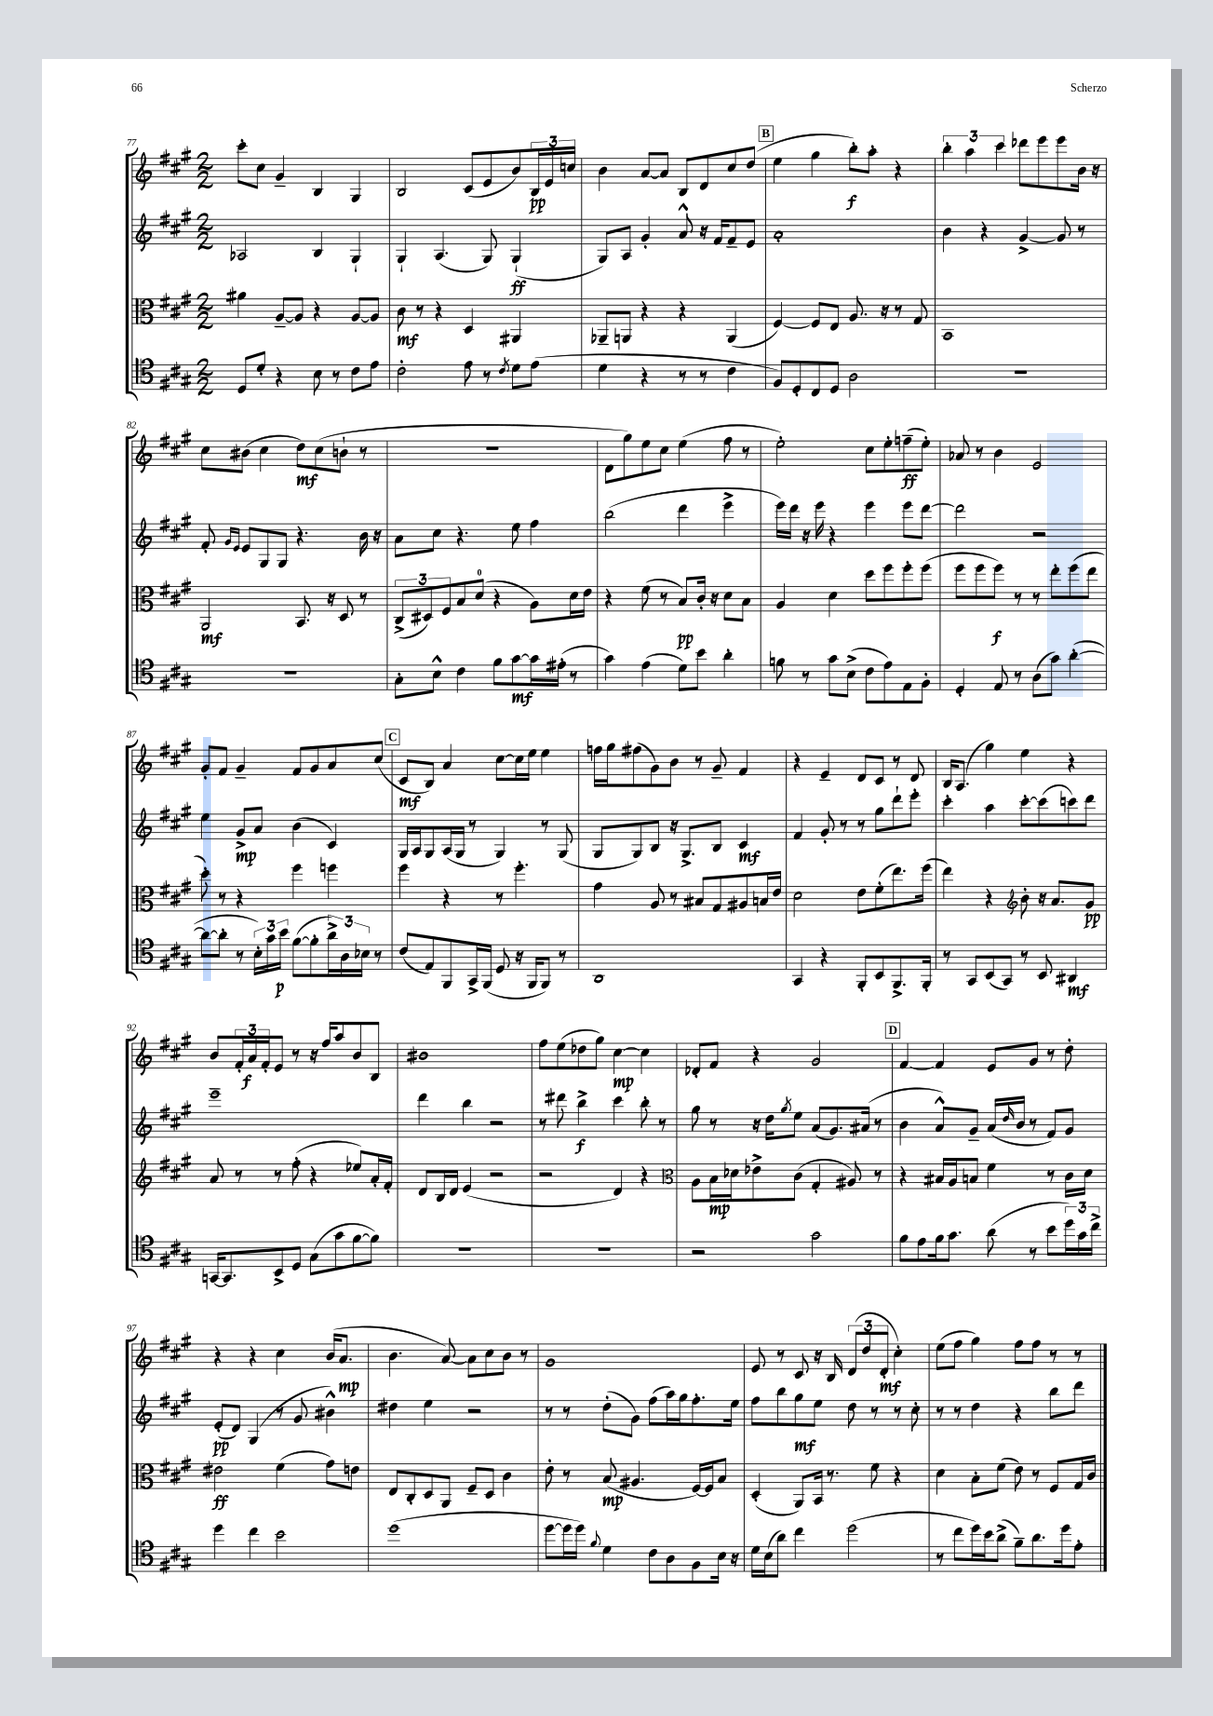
<<
\new StaffGroup <<
\new Staff = "s0" {
    \clef treble \key a \major \numericTimeSignature \time 2/2
    cis'''8-. cis''8 gis'4-- b4 gis4 |
    b2 cis'8( e'8 b'8) \tuplet 3/2 { b16\pp e'16 c''16 } |
    b'4 a'8~ a'8 b8 d'8 cis''8 d''8( |
    \mark \markup { \box "B" } e''4 gis''4 b''8-.\f) a''8-. r4 |
    \tuplet 3/2 { b''4-. a''4 cis'''4 } des'''8 e'''8 e'''8 b'16 r16 |
    cis''8 bis'8( cis''4 d''8\mf) cis''8( b'8-! r8 |
    R1 |
    d'8 gis''8) e''8 cis''8 e''4( fis''8 r8 |
    e''2-.) cis''8 e''8-. f''8--\ff( e''8-.) |
    aes'8 r8 b'4 e'2 |
    gis'8-. fis'8 gis'4-- fis'8 gis'8 a'8 cis''8( |
    \mark \markup { \box "C" } cis'8\mf b8) a'4 cis''8~ cis''16 e''16 e''4 |
    f''16 gis''16 fis''8( gis'8) b'8 r8 gis'8-- fis'4 |
    r4 e'4-- d'8 cis'8 r8 d'8 |
    b16 a8.( gis''4) e''4 r4 |
    b'8 \tuplet 3/2 { fis'16-. a'16\f fis'16-. } e'8 r8 r16 fis''16 a''8 b'8 b8 |
    bis'1 |
    fis''8 e''8( des''8 gis''8) cis''4~\mp cis''4 |
    des'8-. fis'8 r4 gis'2 |
    \mark \markup { \box "D" } fis'4~ fis'4 e'8 gis'8 r8 d''8-. |
    r4 r4 cis''4 b'16( a'8.\mp |
    b'4. a'8~) a'8 cis''8 b'8 r8 |
    gis'1 |
    e'8 r8 cis'8 r16 b16 \tuplet 3/2 { d'8( d''8 d'8-.\mf } cis''4-.) |
    e''8( fis''8 gis''4) fis''8 fis''8 r8 r8 \bar "|." |
}
\new Staff = "s1" {
    \clef treble \key a \major \numericTimeSignature \time 2/2
    aes2 b4 gis4-! |
    gis4-! a4.( gis8) gis4-!\ff( |
    gis8) a8 gis'4-. a'8-^ r16 fis'16 fis'8-- e'8 |
    \mark \markup { \box "B" } a'1-. |
    b'4 r4 gis'4~-> gis'8 r8 |
    fis'8-. \grace { gis'16 e'16 } e'8 gis8 gis8 r4. b'16 r16 |
    a'8 cis''8 r4. e''8 fis''4 |
    b''2( d'''4 e'''4-> |
    e'''16) d'''16 r16 e'''16 r4 e'''4 e'''8 d'''8~ |
    d'''2 r2 |
    e''4 gis'8->\mp a'8 b'4( cis'4) |
    \mark \markup { \box "C" } gis16 a16 gis8 a16( gis16 r8 gis4) r8 gis8( |
    gis8 gis8) b8 r16 gis8.-> b8 cis'4\mf |
    fis'4 gis'8-. r8 r8 gis''8 d'''8-! e'''8-. |
    cis'''4-. a''4 cis'''8~-. cis'''8( c'''8) d'''8 |
    e'''1-- |
    d'''4 b''4 r2 |
    r8 dis'''8 b''4->\f cis'''4 b''8-. r8 |
    gis''8 r8 r16 d''16 \acciaccatura { gis''8 } e''8 a'8( gis'8.) ais'16( r8 |
    \mark \markup { \box "D" } b'4 a'8-^) gis'8-- a'16( \grace { d''16 } b'16 r8 fis'8) gis'8 |
    e'8-.\pp( d'8) gis4( r8 gis'8 bis'4-^) |
    dis''4 e''4 r2 |
    r8 r8 d''8-.( gis'8) fis''8( a''16) gis''16 fis''8.-. e''16 |
    fis''8 b''8 gis''8\mf e''8 d''8 r8 r8 cis''8-. |
    r8 r8 d''4 r4 b''8 d'''8 \bar "|." |
}
\new Staff = "s2" {
    \clef alto \key a \major \numericTimeSignature \time 2/2
    ais'4 a8~-- a8 r4 a8~ a8 |
    cis'8\mf r8 r4 d4 ais,4 |
    aes,8-- a,8 r4 r4 a,4( |
    \mark \markup { \box "B" } fis4~) fis8 e8 a8. r16 r8 gis8 |
    b,1 |
    a,2\mf b,8. r16 d8 r8 |
    \tuplet 3/2 { cis8->( dis8) fis8 } b8 d'8-0( r4 a8) d'16 e'16 |
    r4 fis'8( r8 b8\pp) cis'16-. r16 d'8 b8 |
    a4 d'4 d''8 fis''8 fis''8-. fis''8( |
    fis''8 fis''8 fis''8\f) r8 r8 e''8-. fis''8( e''8 |
    d''8-.) r8 r4 fis''4 f''4 |
    \mark \markup { \box "C" } fis''4 r4 r8 fis''4.-. |
    gis'4 a8 r8 bis8 gis8 ais8 b16 e'16 |
    d'2 e'8 fis'8-.( e''8.) fis''16( |
    e''4) r4 \clef treble b'8-. r16 a'8. gis'8\pp |
    a'8 r8 r8 fis''8-.( r4 ees''8) a'16-. fis'16-. |
    d'8 b16 d'16 e'4( r2 |
    r2 d'4) r4 |
    \clef alto a8 b16\mp des'16 ees'8-> cis'8( gis4-. ais8) r8 |
    \mark \markup { \box "D" } r4 bis16 a16 b8 fis'4 r8 cis'16 d'16 |
    eis'2\ff fis'4( gis'8) e'8 |
    e8 cis8-. d8 a,8 fis8-- d8 cis'4 |
    e'8-. r8 b8\mp( ais4. fis16~) fis16 b8 |
    d4-.( a,8) b,16 r8. fis'8 r4 |
    d'4 b8-. fis'8( e'8) r8 fis8 gis16 cis'16 \bar "|." |
}
\new Staff = "s3" {
    \clef tenor \key a \major \numericTimeSignature \time 2/2
    d8 d'8-. r4 b8 r8 cis'8 e'8 |
    cis'2-. e'8 r8 \acciaccatura { cis'8 } d'8 e'8( |
    d'4 r4 r8 r8 cis'4 |
    \mark \markup { \box "B" } fis8) d8-. cis8 d8 a2 |
    R1 |
    R1 |
    gis8-. b8-^ cis'4 fis'8 gis'8~\mf gis'16 eis'16-.( r8 |
    gis'4) e'4( d'8) b'8 a'4-. |
    f'8 r8 gis'8 b8->( cis'8 e'8) e8 fis8-. |
    d4-. e8 r8 a8( gis'8) a'4~-.( |
    a'8~ a'8-. r8 \tuplet 3/2 { b16-.) gis'16 b'16\p } fis'8~( fis'8-. \tuplet 3/2 { a'16->) a16 bes16 } r8 |
    \mark \markup { \box "C" } cis'8( e8) fis,8 gis,16-> fis,16( d8 r16 fis,16 fis,8) r8 |
    a,1 |
    gis,4 r4 fis,8-. b,8 fis,8.-> fis,16-. |
    r8 gis,8 b,8( gis,8) r8 b,8 ais,4\mf |
    g,16~ g,8. b,8-> d8 gis8( gis'8 fis'8~ fis'8) |
    R1 |
    R1 |
    r2 gis'2 |
    \mark \markup { \box "D" } fis'8 e'8 fis'16 gis'8. a'8( r8 b'8 \tuplet 3/2 { d''16) gis'16 cis''16-> } |
    d''4 cis''4 b'2 |
    d''1( |
    d''8~ d''16 d''16) \appoggiatura { fis'8 } d'4 cis'8 a8 fis8 b16 r16 |
    d'16 b16( a'8) cis''4 d''2( |
    r8 cis''8 d''16) b'16 a'8->( fis'8--) a'8. d''16 e'8-. \bar "|." |
}
>>
>>
\layout { \context { \Score currentBarNumber = #77 } }
